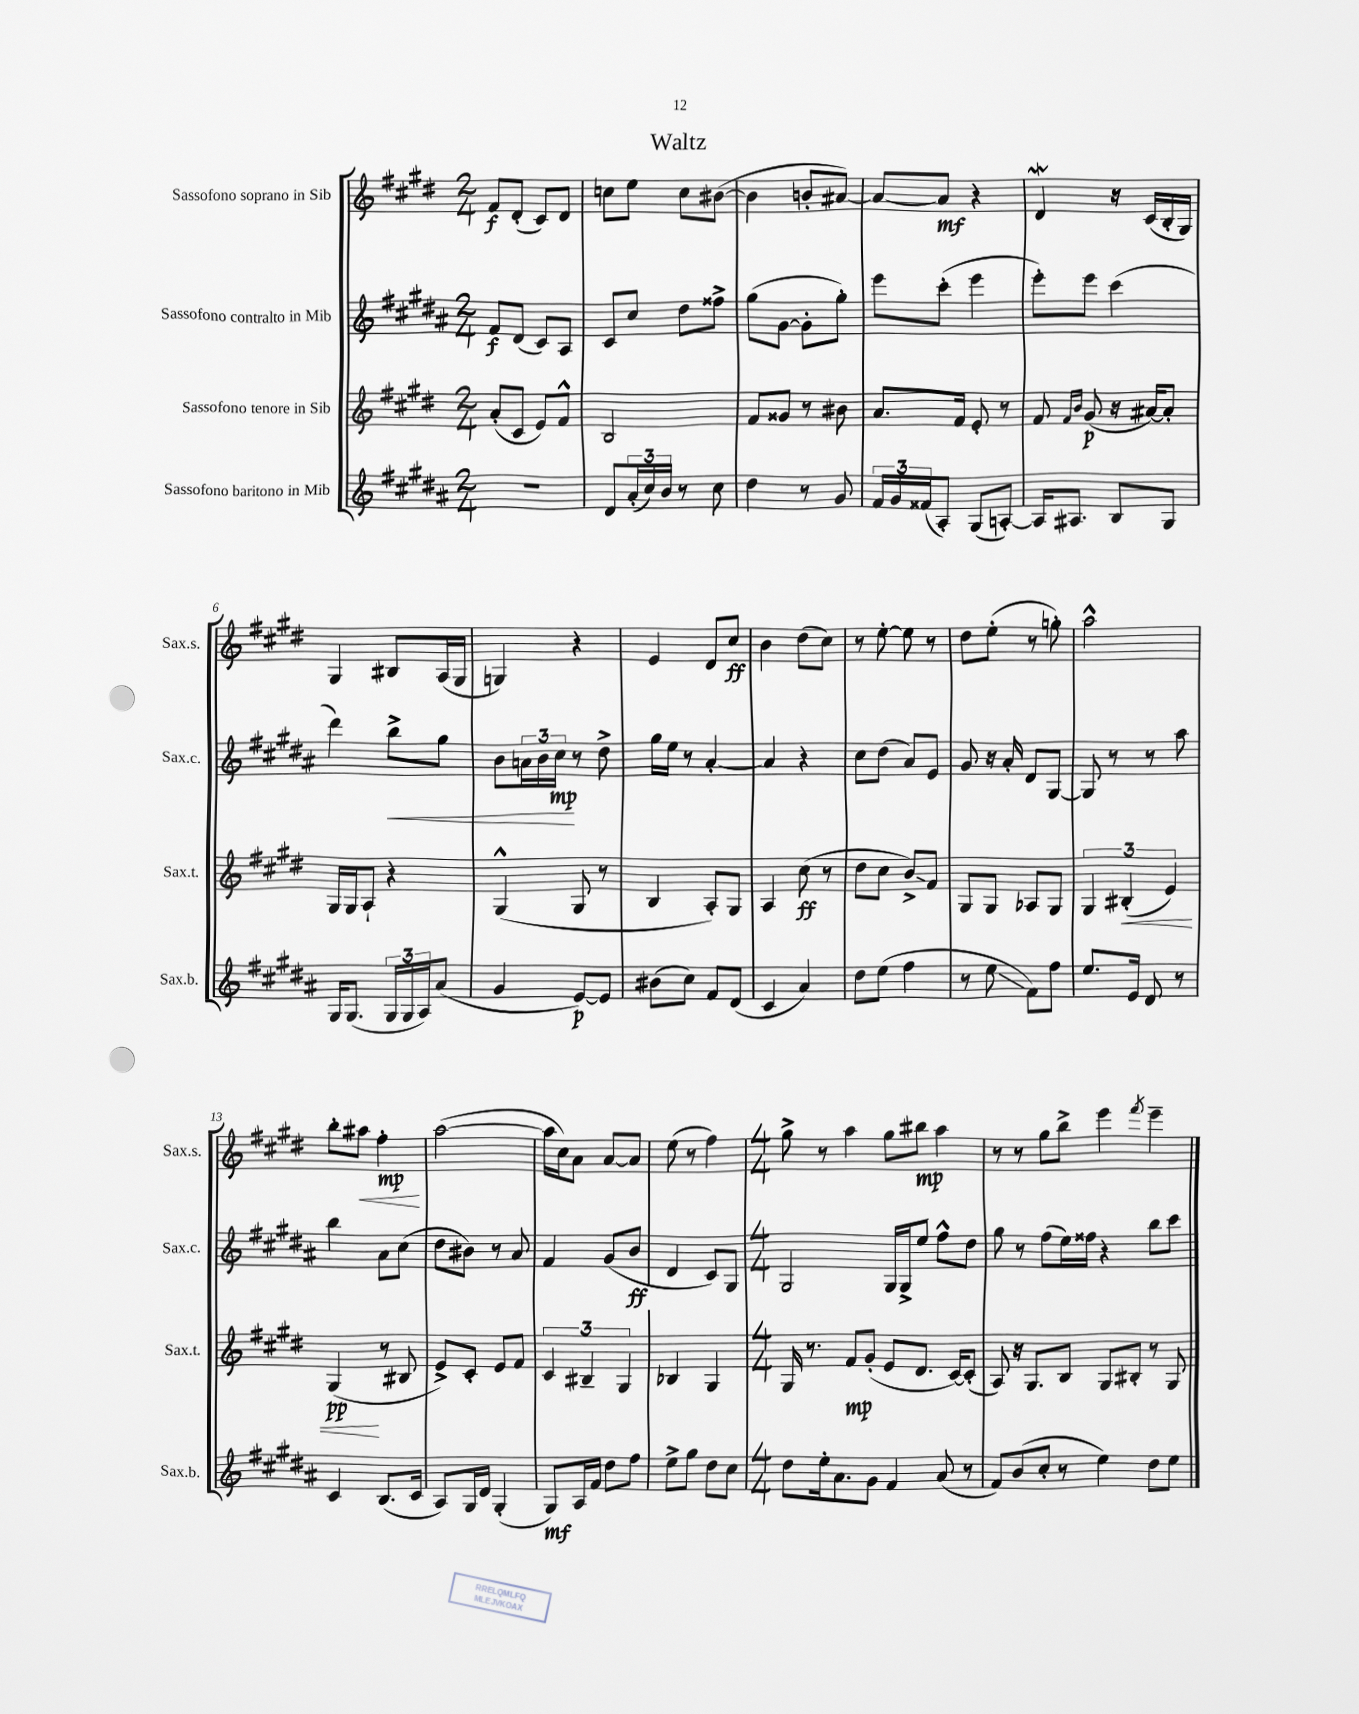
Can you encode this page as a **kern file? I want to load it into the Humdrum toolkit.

**kern	**kern	**kern	**kern
*staff4	*staff3	*staff2	*staff1
*clefG2	*clefG2	*clefG2	*clefG2
*k[f#c#g#d#a#]	*k[f#c#g#d#]	*k[f#c#g#d#a#]	*k[f#c#g#d#]
*M2/4	*M2/4	*M2/4	*M2/4
2r	(8a'	8f#	8f#
.	8c#	(8d#	(8d#'
.	8e)	8c#)	8c#)
.	8f#^^	8A#	8d#
=	=	=	=
8d#	2B	8c#	8cc
(24a#'	.	8cc#	8ee
24cc#)	.	.	.
24b	.	.	.
8r	.	8dd#	8cc
8cc#	.	8ff##^	([8b#
=	=	=	=
4dd#	8f#	(8gg#	4b#]
.	8g##	[8g#	.
8r	8r	8g#']	8b'
8g#	8b#	8gg#')	[8a#)
=	=	=	=
24f#	8.a	8eee	8a#_
24g#	.	.	.
(24f##	.	.	.
8A#')	.	(8ccc#'	8a#]
.	16f#	.	.
(8G#	8e'	4eee	4r
[8A')	8r	.	.
=	=	=	=
16A]	8f#	8eee')	4d#
8.A#	.	.	.
.	16qqf#	.	.
.	16qqb	.	.
.	(8g#	8eee	.
8B	16r	(4ccc#	16r
.	[16a#)	.	(16c#
8G#	8a#']	.	16B'
.	.	.	16G#)
=	=	=	=
16G#	16G#	4ddd#)	4G#
(8.G#	16G#	.	.
.	8A`	.	.
24G#	4r	8bb^	8B#
24G#	.	.	.
24A#)	.	.	.
(8a#	.	8gg#	(16A
.	.	.	16G#
=	=	=	=
4g#	(4G#^^	8b	4G)
.	.	24a	.
.	.	24b	.
.	.	24cc#	.
[8e)	8G#	8r	4r
8e]	8r	8dd#^	.
=	=	=	=
(8b#	4B	16gg#	4e
.	.	16ee	.
8cc#)	.	8r	.
8f#	8A')	[4a#'	8d#
(8d#	8G#	.	8cc#
=	=	=	=
4c#	4A	4a#]	4b
4a#)	(8cc#	4r	(8dd#
.	8r	.	8cc#)
=	=	=	=
8dd#	8dd#	8cc#	8r
(8ee	8cc#	(8dd#	[8ee'
4ff#	8b^)	8a#)	8ee]
.	8f#	8e	8r
=	=	=	=
8r	8G#	8g#	8dd#
8ee	8G#	16r	(8ee'
.	.	16a#'	.
8f#)	8A-	8d#	8r
8ff#	8G#	[8G#	8gg')
=	=	=	=
8.ee	6G#	8G#]	2aa^^
.	.	8r	.
.	(6B#'	.	.
16e	.	.	.
8d#	.	8r	.
.	6e)	.	.
8r	.	8aa#	.
=	=	=	=
4c#	(4G#	4bb	8bb'
.	.	.	8aa#
(8.B	8r	8a#	4ff#'
.	8B#	(8cc#	.
16c#	.	.	.
=	=	=	=
8A#)	8e^)	8dd#	([2aa
16G#	8c#'	8b#)	.
16d#	.	.	.
(4G#'	8e	8r	.
.	8f#	8a#	.
=	=	=	=
8G#)	6c#	4f#	16aa]
.	.	.	16cc#)
16A#	.	.	8a
.	6B#~	.	.
16f#	.	.	.
8dd#	.	(8g#	[8a
.	6G#	.	.
8ff#	.	8b	8a]
=	=	=	=
8ee^	4B-	4d#	(8ee
8gg#	.	.	8r
8dd#	4G#	8c#)	4ff#)
8cc#	.	8G#	.
=	=	=	=
*M4/4	*M4/4	*M4/4	*M4/4
8dd#	16G#	2G#	8gg#^
.	8.r	.	.
16ee'	.	.	8r
8.a#	.	.	.
.	8f#	.	4aa
8g#	(8g#'	.	.
4f#	8e	16G#	8gg#
.	.	16G#^	.
.	8.d#	8ee	8bb#
(8a#	.	8ff#^^	4aa
.	[16c#)	.	.
8r	(8c#']	8dd#	.
=	=	=	=
8f#)	8A)	8gg#	8r
(8b	16r	8r	8r
.	8.G#	.	.
8cc#'	.	(8ff#	8gg#
8r	8B	16ee)	8bb^
.	.	16ff##	.
4ee)	8G#	4r	4eee
.	8B#'	.	.
.	.	.	8qfff#
8dd#	8r	8bb	4eee~
8ee	8G#	8ccc#	.
==	==	==	==
*-	*-	*-	*-
